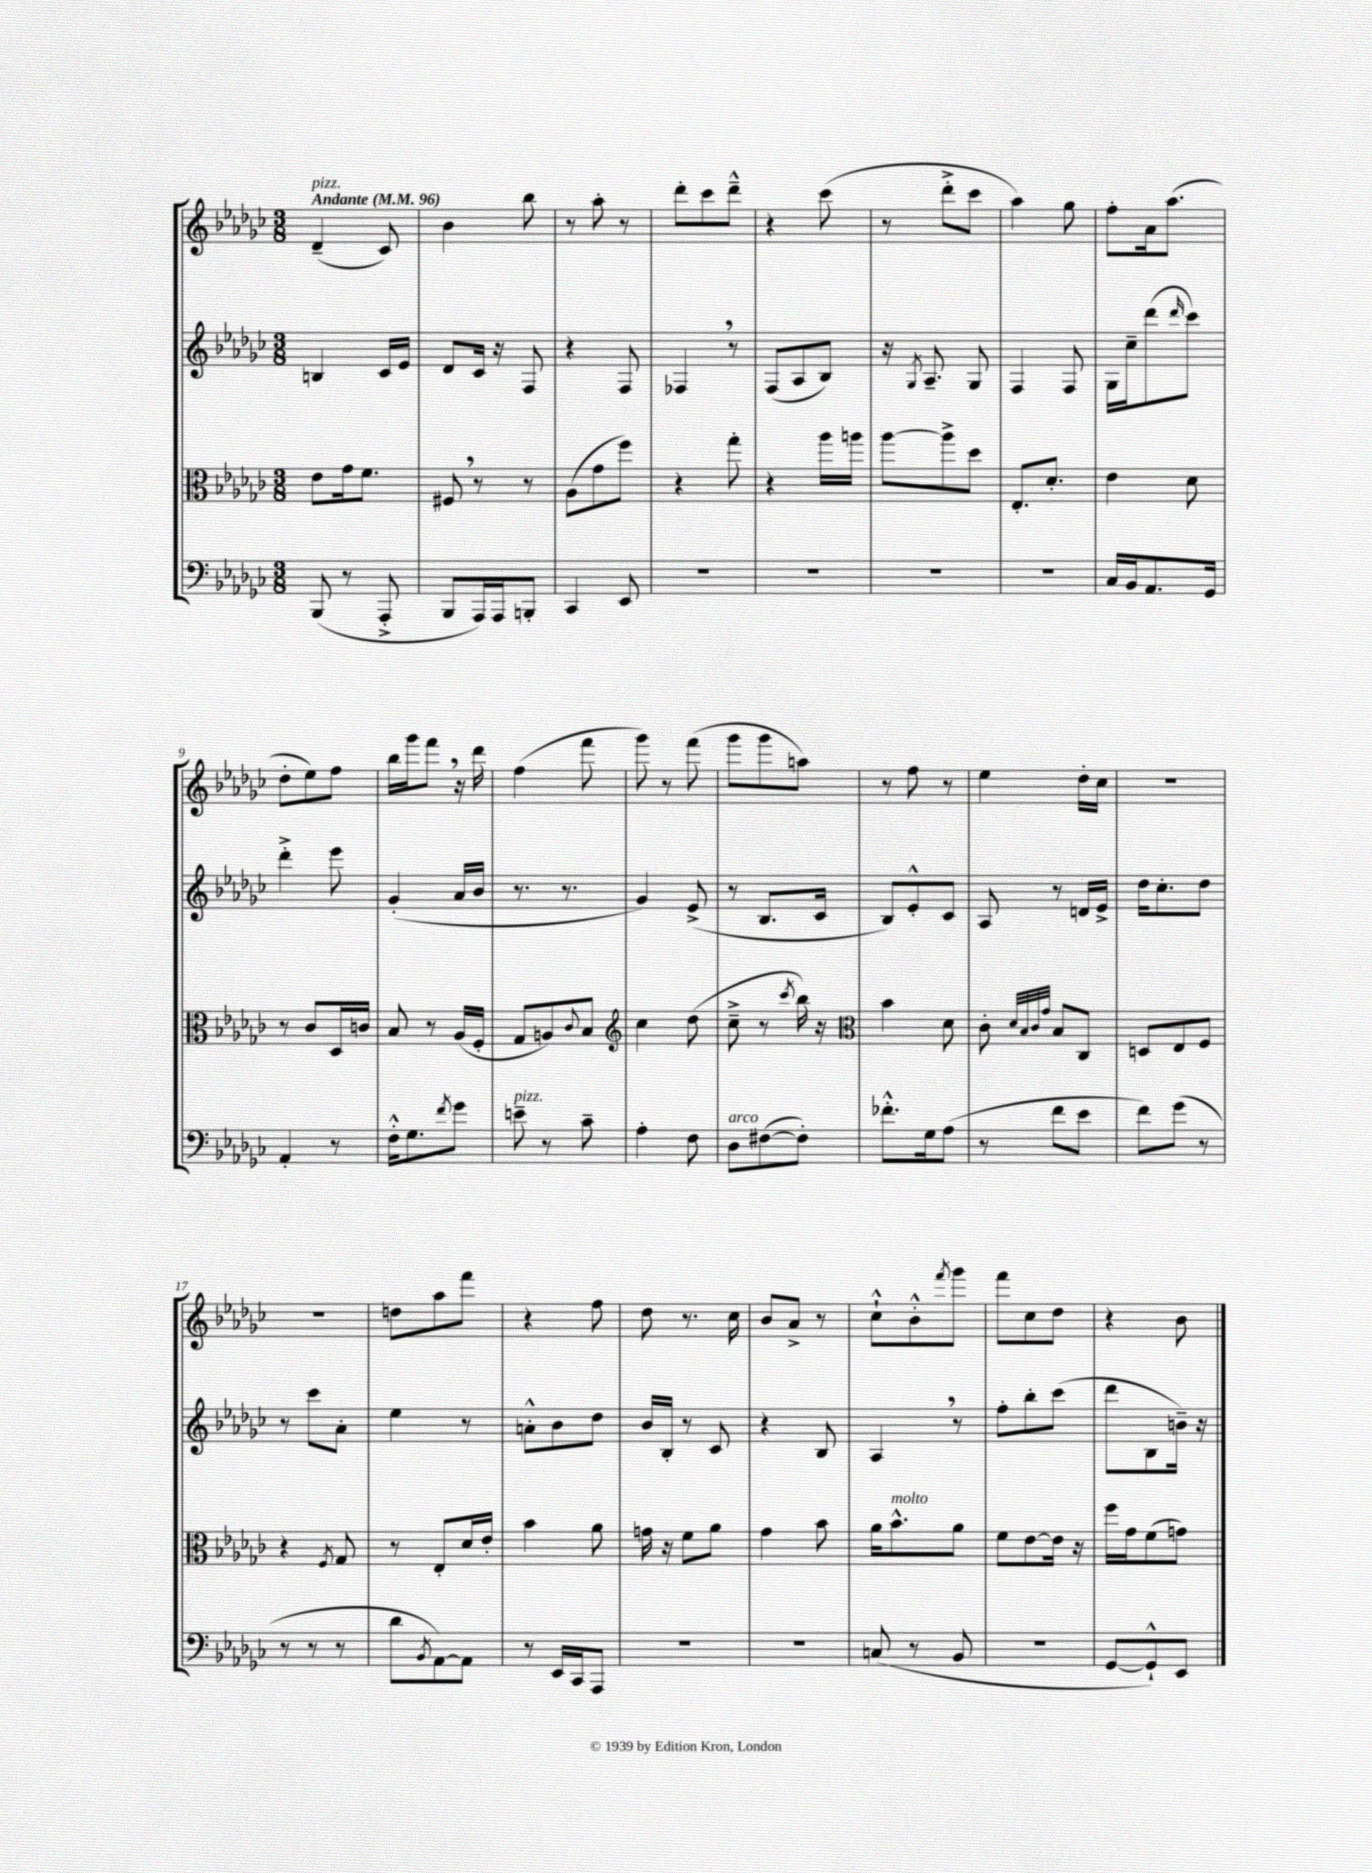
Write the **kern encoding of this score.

**kern	**kern	**kern	**kern
*staff4	*staff3	*staff2	*staff1
*clefF4	*clefC3	*clefG2	*clefG2
*k[b-e-a-d-g-c-]	*k[b-e-a-d-g-c-]	*k[b-e-a-d-g-c-]	*k[b-e-a-d-g-c-]
*M3/8	*M3/8	*M3/8	*M3/8
*MM96	*MM96	*MM96	*MM96
(8BBB-	8e-	4B	(4d-~
8r	16g-	.	.
.	8.f	.	.
8AAA-'^	.	16c-	8c-)
.	.	16e-	.
=	=	=	=
8BBB-	8F#	8d-	4b-
16AAA-)	8r	16c-	.
16AAA-	.	16r	.
8BBB'	8r	8F	8bb-
=	=	=	=
4CC-	(8A-	4r	8r
.	8g-	.	8aa-'
8EE-	8ff)	8F	8r
=	=	=	=
4.r	4r	4F-	8ddd-'
.	.	.	8ccc-
.	8gg-'	8r	8ddd-~^^
=	=	=	=
4.r	4r	(8F	4r
.	.	8A-	.
.	16aa-	8B-)	(8ccc-
.	16aa	.	.
=	=	=	=
4.r	[8aa-	16r	8r
.	.	8qG-	.
.	.	8.A-~	.
.	8aa-^]	.	8ddd-'^
.	8dd-	8G-	8ccc-
=	=	=	=
4.r	8.E-'	4F	4aa-)
.	8.d-'	.	.
.	.	8F	8gg-
=	=	=	=
16C-	4e-	16G-	8ff'
16BB-	.	16cc-~	.
8.AA-	.	(8ddd-	16a-
.	.	.	(8.aa-
.	.	16qqddd-	.
.	8d-	8ccc-)	.
16GG-	.	.	.
=	=	=	=
4AA-'	8r	4ddd-'^	8dd-'
.	8c-	.	8ee-)
8r	16D-	8eee-	8ff
.	16c	.	.
=	=	=	=
16F'^^	8B-	(4g-'	16bb-
8.G-	.	.	16ggg-
.	8r	.	8fff
8qf	.	.	.
8g-	(16A-	16a-	16r
.	16F'	16b-	16ddd-
=	=	=	=
8e~	8G-	8.r	(4ff
8r	8A)	.	.
.	.	8.r	.
.	8qqc-	.	.
8c-~	8B-	.	8fff
=	=	=	=
*	*clefG2	*	*
4A-'	4cc-	4g-)	8ggg-)
.	.	.	8r
8F	(8dd-	(8e-^	(8fff
=	=	=	=
8D-	8cc-~^	8r	8ggg-
([8F#	8r	8.B-	8ggg-
.	8qccc-	.	.
8F#'])	16bb-)	.	8aa)
.	16r	16c-	.
=	=	=	=
*	*clefC3	*	*
8.f-'^^	4b-	8B-)	8r
.	.	8e-'^^	8ff
16G-	.	.	.
(8A-	8d-	8c-	8r
=	=	=	=
8r	8c-'	8A-	4ee-
.	32qqd-	.	.
.	32qqB-	.	.
.	32qqc-	.	.
.	32qqg-	.	.
8f	8B-	8r	.
8e-	8C-	16d	16dd-'
.	.	16e-^	16cc-
=	=	=	=
8f)	8D	16dd-	4.r
.	.	8.cc-'	.
(8g-	8E-	.	.
8r	8F	8dd-	.
=	=	=	=
8r	4r	8r	4.r
8r	.	8ccc-	.
.	8qF	.	.
8r	8G-	8a-'	.
=	=	=	=
8d-	8r	4ee-	8dd
8qBB-	.	.	.
[8AA-)	8E-'	.	8aa-
8AA-]	16d-	8r	8fff
.	16e-'	.	.
=	=	=	=
8r	4b-	8a'^^	4r
16EE-	.	8b-	.
16CC-	.	.	.
8AAA-	8a-	8dd-	8ff
=	=	=	=
4.r	16g	16b-	8dd-
.	16r	16B-'	.
.	8f	8r	8.r
.	8a-	8c-	.
.	.	.	16cc-
=	=	=	=
4.r	4g-	4r	8b-
.	.	.	8a-^
.	8b-	8B-	8r
=	=	=	=
(8C	16a-	4A-	8cc-`^^
.	8.b-^^	.	.
8r	.	.	8b-'^^
.	.	.	8qfff
8BB-	8a-	8r	8ggg-
=	=	=	=
4.r	8f	8ff'	8fff
.	[8e-	8bb-'	8cc-
.	16e-]	(8ccc-	8dd-
.	16r	.	.
=	=	=	=
[8GG-	16ff	8ddd-	4r
.	16g-	.	.
8GG-`^^])	(8f	8B-	.
8EE-	8g)	16b~)	8b-
.	.	16r	.
==	==	==	==
*-	*-	*-	*-
